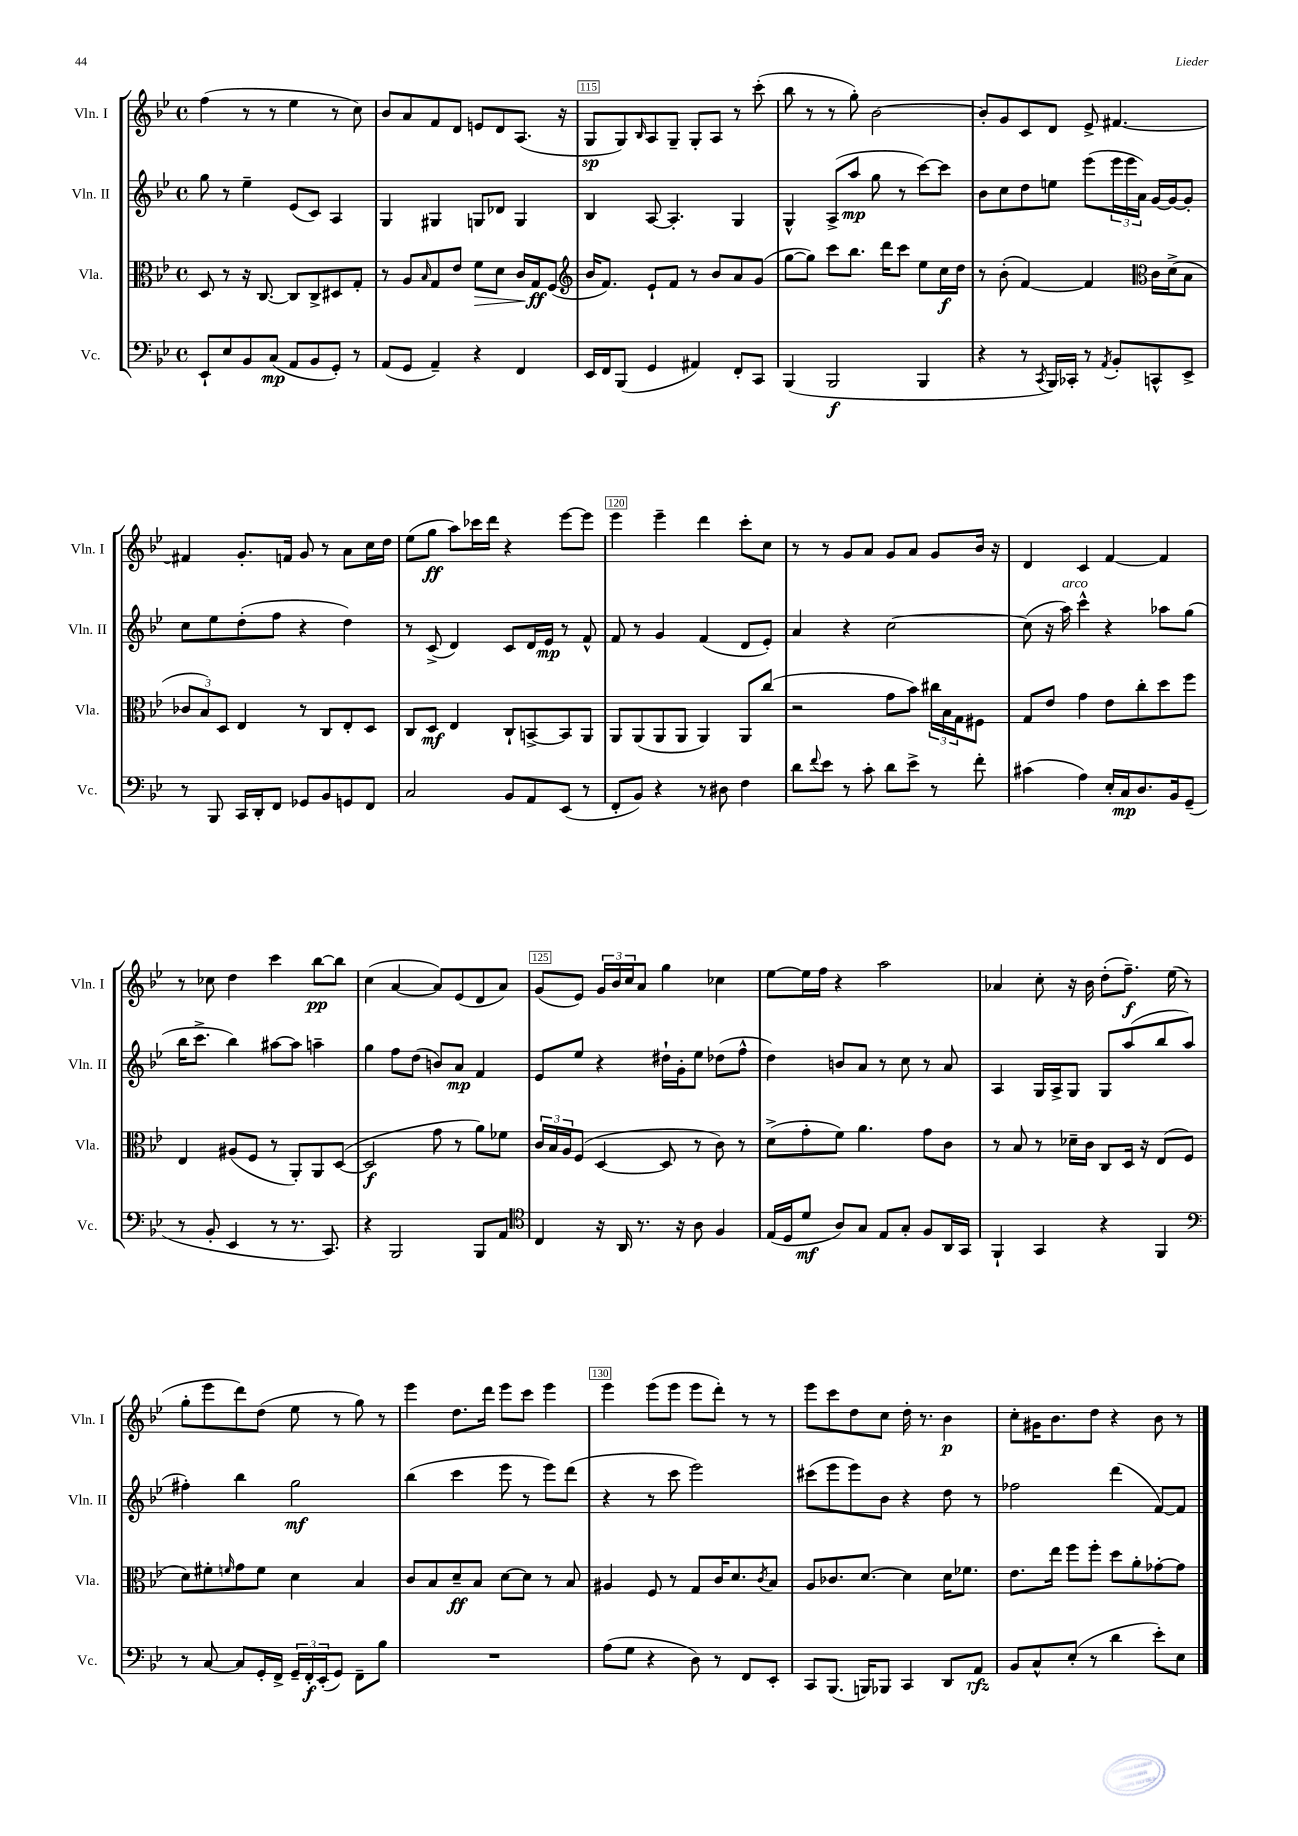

**kern	**dynam	**kern	**dynam	**kern	**dynam	**kern	**dynam
*part4	*part4	*part3	*part3	*part2	*part2	*part1	*part1
*staff4	*staff4	*staff3	*staff3	*staff2	*staff2	*staff1	*staff1
*I"Vc.	*	*I"Vla.	*	*I"Vln. II	*	*I"Vln. I	*
*I'Vc.	*	*I'Vla.	*	*I'Vln. II	*	*I'Vln. I	*
*clefF4	*	*clefC3	*	*clefG2	*	*clefG2	*
*k[b-e-]	*	*k[b-e-]	*	*k[b-e-]	*	*k[b-e-]	*
*M4/4	*	*M4/4	*	*M4/4	*	*M4/4	*
*met(c)	*	*met(c)	*	*met(c)	*	*met(c)	*
=113	=113	=113	=113	=113	=113	=113	=113
8EE-`/L	.	8D/	.	8gg\	.	(4ff\	.
8E-/	.	8r	.	8r	.	.	.
8BB-/	.	16r	.	4ee-~\	.	8r	.
.	.	[8.C/	.	.	.	.	.
(8C/J	mp	.	.	.	.	8r	.
8AA/L	.	8C/L]	.	(8e-/L	.	4ee-\	.
8BB-/	.	8C^/	.	8c/J)	.	.	.
8GG'/J)	.	8D#X/	.	4A/	.	8r	.
8r	.	8G'/J	.	.	.	8cc\)	.
=114	=114	=114	=114	=114	=114	=114	=114
(8AA/L	.	8r	.	4G/	.	8b-/L	.
8GG/J	.	8A/L	.	.	.	8a/	.
.	.	16qqB-/	.	.	.	.	.
4AA~/)	.	8G/	.	4G#X/	.	8f/	.
.	.	8e-/J	.	.	.	8d/J	.
!	!	!	!LO:HP:b	!	!	!	!
4r	.	8f\L	>	8Gn/L	.	8en/L	.
.	.	8d\J	.	8d-X/J	.	8d/	.
4FF/	.	16c/LL	.	4G/	.	(8.A/J	.
.	.	16G/J	] ff	.	.	.	.
.	.	(8F/J	.	.	.	.	.
.	.	.	.	.	.	16r	.
=115	=115	=115	=115	=115	=115	=115	=115
*	*	*clefG2	*	*	*	*	*
16EE-/LL	.	16b-/KL	.	4B-/	.	8G/L	sp
16FF/J	.	8.f/J)	.	.	.	.	.
(8BBB-/J	.	.	.	.	.	8G/)	.
.	.	.	.	.	.	16qqB-/	.
4GG/	.	8e-`/L	.	[8A/	.	8A/	.
.	.	8f/J	.	4.A'/]	.	8G~/J	.
4AA#X/)	.	8r	.	.	.	8G'/L	.
.	.	8b-/L	.	.	.	8A/J	.
8FF'/L	.	8a/	.	4G/	.	8r	.
8CC/J	.	(8g/J	.	.	.	(8ccc'\	.
=116	=116	=116	=116	=116	=116	=116	=116
(4BBB-/	.	[8gg\L	.	4G^^/	.	8bb-\	.
.	.	8gg\J])	.	.	.	8r	.
2BBB-/	f	8ccc\L	.	(8A^/L	.	8r	.
.	.	8.bb-\J	.	8aa/J	mp	8gg'\)	.
.	.	.	.	8gg\	.	[2b-\	.
.	.	16ddd\KL	.	.	.	.	.
.	.	8ccc\J	.	8r	.	.	.
4BBB-/	.	8ee-\L	.	[8ccc\L)	.	.	.
.	.	16cc\L	f	8ccc\J]	.	.	.
.	.	16dd\JJ	.	.	.	.	.
=117	=117	=117	=117	=117	=117	=117	=117
4r	.	8r	.	8b-\L	.	8b-'/L]	.
.	.	(8b-'\	.	8cc\	.	8g/	.
8r	.	[4f/)	.	8dd\	.	8c/	.
8qCC/	.	.	.	.	.	.	.
16BBB-/LL)	.	.	.	8een\J	.	8d/J	.
16CC-X'/JJ	.	.	.	.	.	.	.
8r	.	4f/]	.	(8eee-\L	.	8e-^/	.
8qAA/	.	.	.	.	.	.	.
8BB-'/L	.	.	.	24eee-\L	.	[4.f#X/	.
.	.	.	.	24eee-\	.	.	.
.	.	.	.	24a\JJ)	.	.	.
*	*	*clefC3	*	*	*	*	*
8CCn^^/	.	16c\LL	.	[16g/LL	.	.	.
.	.	(16d^\J	.	16g/J_	.	.	.
8EE-^/J	.	8B-\J	.	8g'/J]	.	.	.
!!LO:LB:g=z
=118	=118	=118	=118	=118	=118	=118	=118
8r	.	12c-X/L	.	8cc\L	.	4f#X/]	.
.	.	12B-/)	.	.	.	.	.
8BBB-/	.	.	.	8ee-\	.	.	.
.	.	12D/J	.	.	.	.	.
16CC/LL	.	4E-/	.	(8dd'\	.	8.g'/L	.
16DD'/J	.	.	.	.	.	.	.
8FF/J	.	.	.	8ff\J	.	.	.
.	.	.	.	.	.	16fn/Jk	.
8GG-X/L	.	8r	.	4r	.	8g/	.
8BB-/	.	8C/L	.	.	.	8r	.
8GGn/	.	8E-'/	.	4dd\)	.	8a\L	.
8FF/J	.	8D/J	.	.	.	16cc\L	.
.	.	.	.	.	.	16dd\JJ	.
=119	=119	=119	=119	=119	=119	=119	=119
2C/	.	8C/L	.	8r	.	(8ee-\L	.
.	.	8D/J	mf	(8c^/	.	8gg\J	ff
.	.	4E-/	.	4d/)	.	8aa\L)	.
.	.	.	.	.	.	16ccc-X\L	.
.	.	.	.	.	.	16ddd\JJ	.
8BB-/L	.	8C`/L	.	8c/L	.	4r	.
8AA/	.	[8BBn^/	.	16d/L	.	.	.
.	.	.	.	16e-/JJ	mp	.	.
(8EE-/J	.	8BB/]	.	8r	.	[8eee-\L	.
8r	.	8AA/J	.	8f^^/	.	8eee-\J]	.
=120	=120	=120	=120	=120	=120	=120	=120
8FF'/L	.	8AA/L	.	8f/	.	4eee-\	.
8BB-/J)	.	(8AA/	.	8r	.	.	.
4r	.	8AA/	.	4g/	.	4eee-~\	.
.	.	8AA/J	.	.	.	.	.
8r	.	4AA/)	.	(4f/	.	4ddd\	.
8D#X\	.	.	.	.	.	.	.
4F\	.	8AA/L	.	8d/L	.	8ccc'\L	.
.	.	(8cc/J	.	8e-'/J)	.	8cc\J	.
=121	=121	=121	=121	=121	=121	=121	=121
8d\L	.	2r	.	4a/	.	8r	.
8qqf/	.	.	.	.	.	.	.
8e-\J	.	.	.	.	.	8r	.
8r	.	.	.	4r	.	8g/L	.
8c'\	.	.	.	.	.	8a/J	.
8d\L	.	8g\L	.	[2cc\	.	8g/L	.
8e-^\J	.	8b-\J)	.	.	.	8a/J	.
8r	.	24cc#X\LL	.	.	.	8g/L	.
.	.	24B-\	.	.	.	.	.
.	.	24G\J	.	.	.	.	.
8f'\	.	8F#X\J	.	.	.	16b-/Jk	.
.	.	.	.	.	.	16r	.
=122	=122	=122	=122	=122	=122	=122	=122
(4c#X\	.	8G/L	.	(8cc\]	.	4d/	.
.	.	8e-/J	.	16r	.	.	.
!	!	!	!	!LO:TX:a:i:t=arco	!	!	!
.	.	.	.	16aa\)	.	.	.
4A\)	.	4g\	.	4ccc^^\	.	4c/	.
16E-'/LL	.	8e-\L	.	4r	.	[4f/	.
16C/J	mp	.	.	.	.	.	.
8.D/	.	8cc'\	.	.	.	.	.
.	.	8dd\	.	8aa-X\L	.	4f/]	.
16BB-/k	.	.	.	.	.	.	.
(8GG~/J	.	8ff\J	.	(8gg\J	.	.	.
!!LO:LB:g=z
=123	=123	=123	=123	=123	=123	=123	=123
8r	.	4E-/	.	16bb-\KL	.	8r	.
.	.	.	.	8.ccc^\J	.	.	.
8BB-'/	.	.	.	.	.	8cc-X\	.
4EE-/	.	(8A#X/L	.	4bb-\)	.	4dd\	.
.	.	8F/J	.	.	.	.	.
8r	.	8r	.	[8aa#X\L	.	4ccc\	.
8.r	.	8AA'/L)	.	8aa#\J]	.	.	.
.	.	8AA/	.	4aan~\	.	[8bb-\L	pp
8.CC/)	.	.	.	.	.	.	.
.	.	([8D/J	.	.	.	8bb-\J]	.
=124	=124	=124	=124	=124	=124	=124	=124
4r	.	2D/]	f	4gg\	.	(4cc\	.
2BBB-/	.	.	.	8ff\L	.	[4a/	.
.	.	.	.	(8dd\J	.	.	.
.	.	8g\	.	8bn/L)	.	8a/L])	.
.	.	8r	.	8a/J	mp	(8e-/	.
8BBB-/L	.	8a\L)	.	4f/	.	8d/	.
8AA/J	.	8f-X\J	.	.	.	8a/J)	.
=125	=125	=125	=125	=125	=125	=125	=125
*clefC4	*	*	*	*	*	*	*
4C/	.	24c/LL	.	8e-/L	.	(8g/L	.
.	.	24B-/	.	.	.	.	.
.	.	24A/J	.	.	.	.	.
.	.	(8F/J	.	8ee-/J	.	8e-/J)	.
16r	.	[4D/	.	4r	.	24g/LL	.
.	.	.	.	.	.	24b-/	.
16AA/	.	.	.	.	.	.	.
.	.	.	.	.	.	24cc/J	.
8.r	.	.	.	.	.	8a/J	.
.	.	8D/]	.	16dd#X`\LL	.	4gg\	.
16r	.	.	.	16g'\J	.	.	.
8A\	.	8r	.	8ee-\J	.	.	.
4F/	.	8c\)	.	(8dd-X\L	.	4cc-X\	.
.	.	8r	.	8ff^^\J	.	.	.
=126	=126	=126	=126	=126	=126	=126	=126
(16E-/LL	.	(8d^\L	.	4dd\)	.	[8ee-\L	.
16D/J	.	.	.	.	.	.	.
8d/J	mf	8g'\	.	.	.	16ee-\L]	.
.	.	.	.	.	.	16ff\JJ	.
8A/L)	.	8f\J)	.	8bn/L	.	4r	.
8G/J	.	4.a\	.	8a/J	.	.	.
8E-/L	.	.	.	8r	.	2aa\	.
8G'/J	.	.	.	8cc\	.	.	.
8F/L	.	8g\L	.	8r	.	.	.
16AA/L	.	8c\J	.	8a/	.	.	.
16GG/JJ	.	.	.	.	.	.	.
=127	=127	=127	=127	=127	=127	=127	=127
4FF`/	.	8r	.	4A/	.	4a-X/	.
.	.	8B-/	.	.	.	.	.
4GG/	.	8r	.	16G/LL	.	8cc'\	.
.	.	.	.	16A^/J	.	.	.
.	.	16d-X~\LL	.	8G/J	.	16r	.
.	.	16c\JJ	.	.	.	16b-\	.
4r	.	8C/L	.	8G/L	.	(8dd'\L	.
.	.	16D/Jk	.	(8aa/	.	8.ff~\J)	f
.	.	16r	.	.	.	.	.
4FF/	.	(8E-/L	.	8bb-/	.	.	.
.	.	.	.	.	.	(16ee-\	.
.	.	8F/J	.	8aa/J	.	8r	.
!!LO:LB:g=z
=128	=128	=128	=128	=128	=128	=128	=128
*clefF4	*	*	*	*	*	*	*
8r	.	8d\L)	.	4ff#X'\)	.	8gg'\L	.
[8C/	.	8f#X'\	.	.	.	8eee-\	.
.	.	16qqfn/	.	.	.	.	.
8C/L]	.	8g\	.	4bb-\	.	8ddd\)	.
16GG'/L	.	8f\J	.	.	.	(8dd\J	.
16FF^/JJ	.	.	.	.	.	.	.
24GG~/LL	.	4d\	.	2gg\	mf	8ee-\	.
24FF'/	f	.	.	.	.	.	.
(24EE-'/J	.	.	.	.	.	.	.
8GG/J)	.	.	.	.	.	8r	.
8FF~\L	.	4B-/	.	.	.	8gg\)	.
8B-\J	.	.	.	.	.	8r	.
=129	=129	=129	=129	=129	=129	=129	=129
1r	.	8c/L	.	(4bb-\	.	4eee-\	.
.	.	8B-/	.	.	.	.	.
.	.	8d~/	ff	4ccc\	.	8.dd\L	.
.	.	8B-/J	.	.	.	.	.
.	.	.	.	.	.	16ddd\Jk	.
.	.	[8d\L	.	8eee-\	.	8eee-\L	.
.	.	8d\J]	.	8r	.	8ccc\J	.
.	.	8r	.	8eee-\L)	.	4eee-\	.
.	.	8B-/	.	(8ddd\J	.	.	.
=130	=130	=130	=130	=130	=130	=130	=130
(8A\L	.	4A#X/	.	4r	.	4eee-\	.
8G\J	.	.	.	.	.	.	.
4r	.	8F/	.	8r	.	(8eee-\L	.
.	.	8r	.	8ccc\	.	8eee-\J	.
8D\)	.	8G/L	.	2eee-\)	.	8eee-\L	.
8r	.	16c/K	.	.	.	8ddd'\J)	.
.	.	8.d/	.	.	.	.	.
8FF/L	.	.	.	.	.	8r	.
.	.	8qc/	.	.	.	.	.
8EE-'/J	.	8B-/J	.	.	.	8r	.
=131	=131	=131	=131	=131	=131	=131	=131
8CC/L	.	8A/L	.	(8ccc#X\L	.	8eee-\L	.
(8.BBB-/J	.	8.c-X/	.	8eee-\	.	8ccc\	.
.	.	.	.	8eee-\)	.	8dd\	.
16BBBn/KL)	.	[8.d/J	.	.	.	.	.
8BBB-X/J	.	.	.	8b-\J	.	8cc\J	.
4CC/	.	4d\]	.	4r	.	16dd'\	.
.	.	.	.	.	.	8.r	.
8DD/L	.	16d\KL	.	8dd\	.	4b-\	p
.	.	8.f-X\J	.	.	.	.	.
8AA/J	rfz	.	.	8r	.	.	.
=132	=132	=132	=132	=132	=132	=132	=132
8BB-/L	.	8.e-\L	.	2ff-X\	.	8cc'\L	.
8C^^/	.	.	.	.	.	16g#X\K	.
.	.	16ee-\Jk	.	.	.	8.b-\	.
(8E-'/J	.	8ff\L	.	.	.	.	.
8r	.	8ff'\J	.	.	.	8dd\J	.
4d\	.	8dd\L	.	(4ddd\	.	4r	.
.	.	8a'\	.	.	.	.	.
8e-'\L)	.	[8g-X'\	.	[8f/L)	.	8b-\	.
8E-\J	.	8g-\J]	.	8f/J]	.	8r	.
==	==	==	==	==	==	==	==
*-	*-	*-	*-	*-	*-	*-	*-
